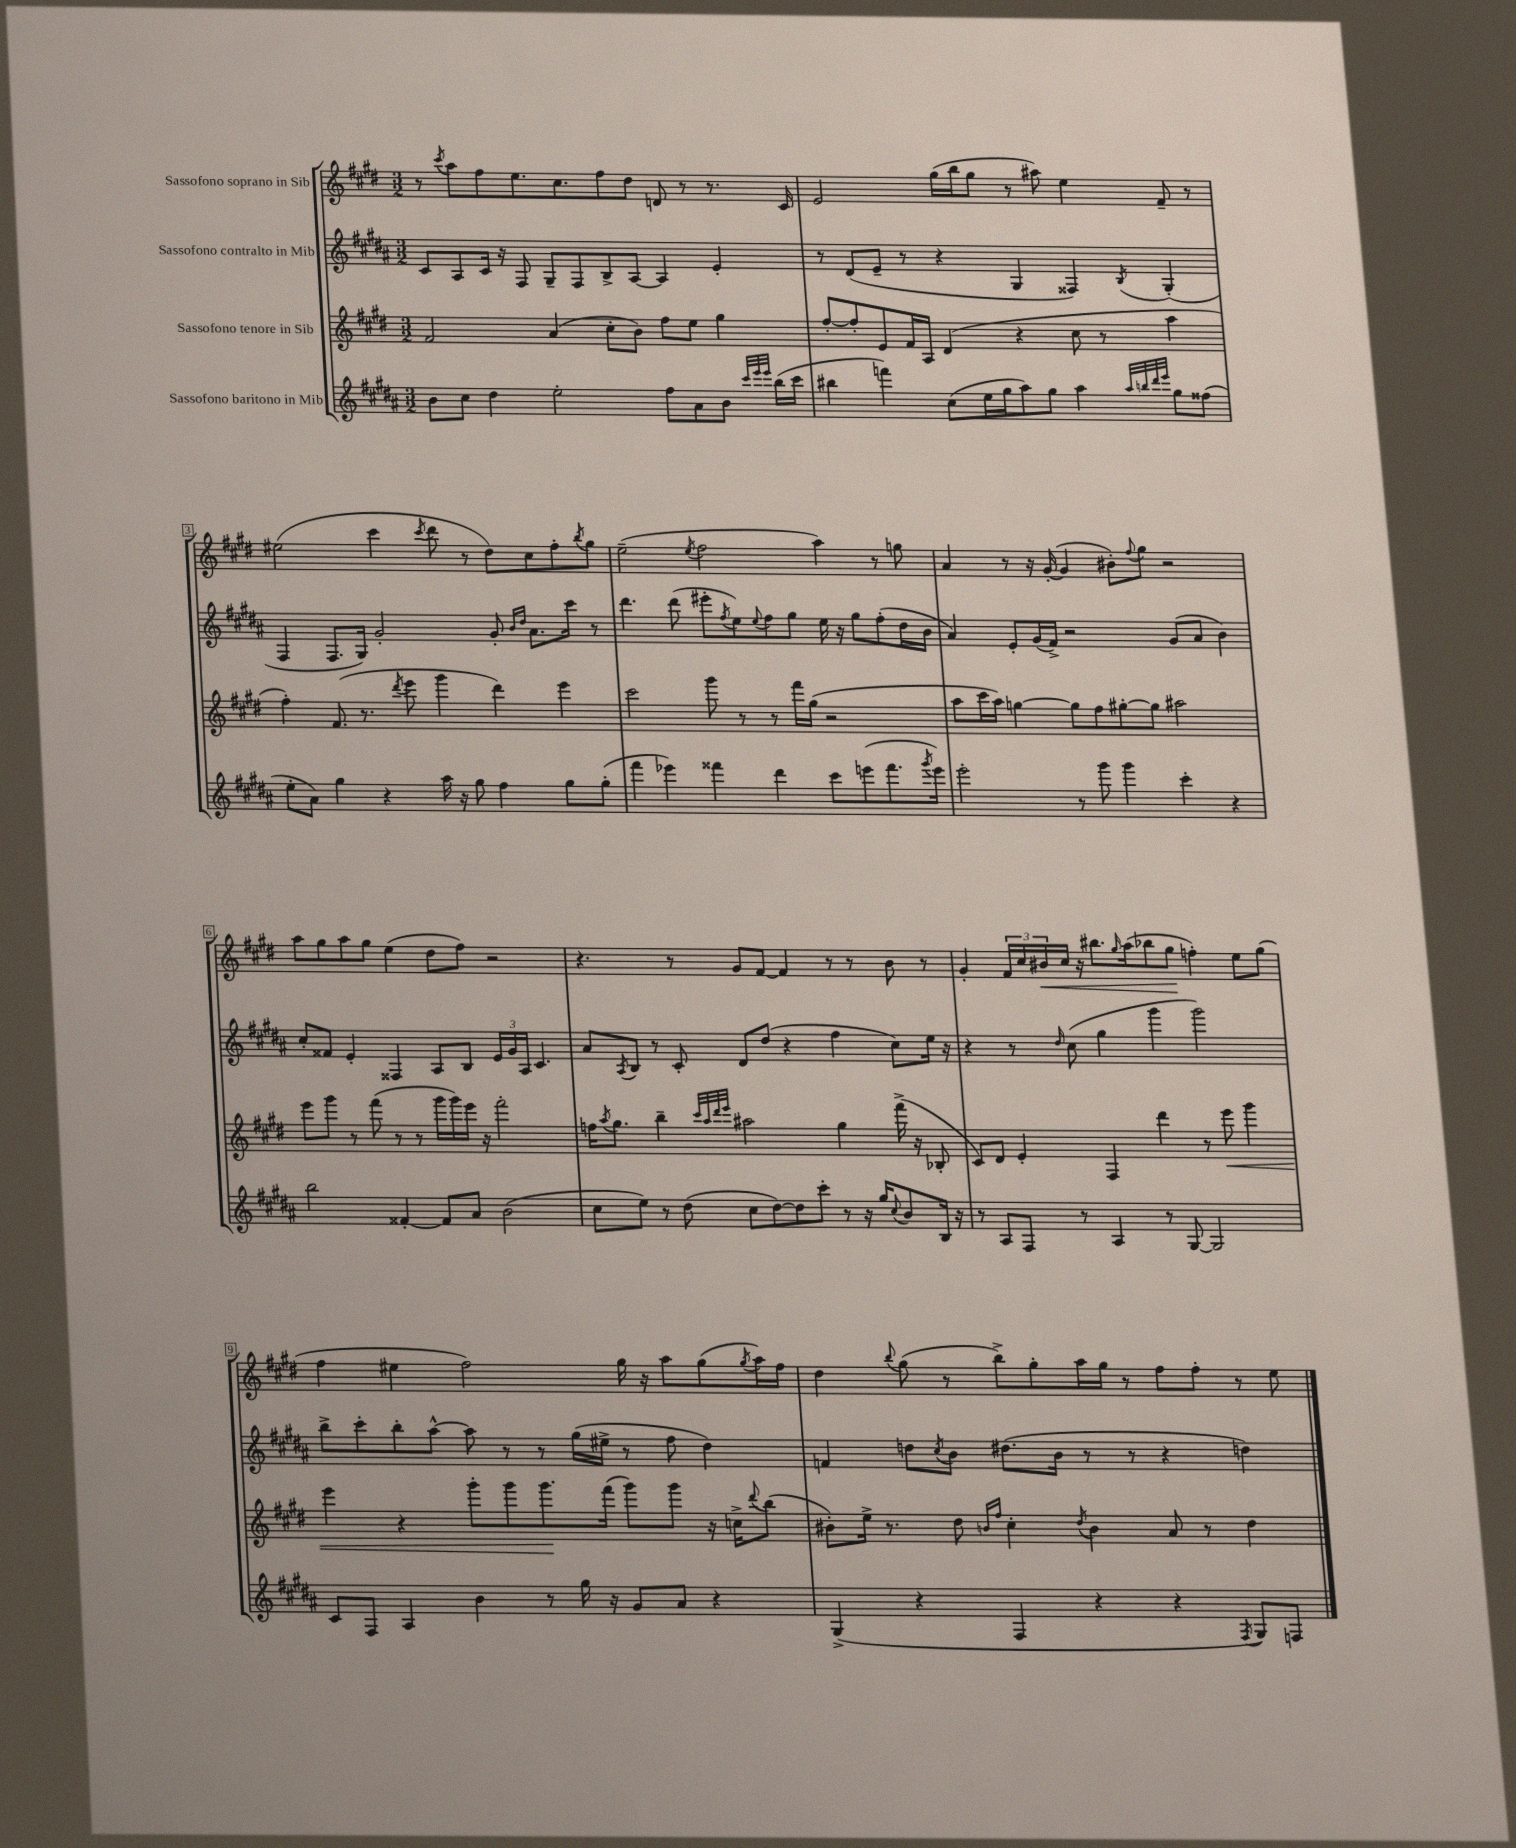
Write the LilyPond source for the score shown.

<<
\new StaffGroup <<
\new Staff = "s0" \with { instrumentName = "Sassofono soprano in Sib" } {
    \clef treble \key e \major \numericTimeSignature \time 3/2
    r8 \acciaccatura { cis'''8 } a''8 fis''8 e''8. cis''8. fis''8 dis''8 d'8 r8 r8. cis'16 |
    e'2 gis''16( b''16 gis''8 r8 ais''8) e''4 fis'8-- r8 |
    eis''2( cis'''4 \acciaccatura { cis'''8 } dis'''8 r8 dis''8) cis''8 fis''8-. \acciaccatura { b''8 } gis''8 |
    e''2--( \acciaccatura { e''8 } fis''2 a''4) r8 g''8 |
    a'4 r8 r16 gis'16~-.( gis'4 bis'8-.) \appoggiatura { fis''8 } gis''8 r2 |
    a''8 gis''8 a''8 gis''8 e''4( dis''8 fis''8) r2 |
    r4. r8 gis'8 fis'8~ fis'4 r8 r8 b'8 r8 |
    gis'4-. \tuplet 3/2 { fis'16 cis''16 bis'16\< } cis''16 r16 bis''8. \grace { gis''16 } a''16( bes''8 gis''8\! f''4-.) e''8 gis''8( |
    fis''4 eis''4 fis''2) gis''16 r16 a''8 gis''8( \acciaccatura { gis''8 } a''16) fis''16 |
    dis''4 \appoggiatura { b''8 } gis''8( r8 b''8->) gis''8-. a''16 gis''16 r8 fis''8 fis''8-. r8 e''8 \bar "|." |
}
\new Staff = "s1" \with { instrumentName = "Sassofono contralto in Mib" } {
    \clef treble \key b \major \numericTimeSignature \time 3/2
    cis'8 ais8 cis'16 r16 fis8 gis8-- fis8 b8-> ais8~ ais4 e'4-. |
    r8 dis'8( e'8-- r8 r4 gis4 fisis4) \acciaccatura { b8 } gis4-.( |
    fis4 fis8. gis16) gis'2-. gis'8-. \grace { b'16 dis''16 } ais'8. cis'''16 r8 |
    dis'''4. dis'''8( eis'''8-. \acciaccatura { fis''8 } e''8) \appoggiatura { e''8 } fis''8 gis''8 e''16 r16 gis''8 fis''8-.( dis''16 b'16 |
    ais'4) e'8-. gis'16( fis'16->) r2 gis'8( ais'8 b'4) |
    cis''8-. fisis'8 e'4-. fisis4 ais8 b8 \tuplet 3/2 { e'16 gis'16 ais16 } cis'4. |
    ais'8 \acciaccatura { ais8 } b8 r8 cis'8-. dis'8 dis''8( r4 fis''4 cis''8) e''16 r16 |
    r4 r8 \grace { dis''16 } cis''8( gis''4 gis'''4 gis'''2) |
    b''8-> cis'''8-. b''8-. ais''8~-^ ais''8 r8 r8 gis''16( eis''16-> r8 fis''8 dis''4) |
    f'4 d''8 \acciaccatura { cis''8 } b'8 dis''8.( b'16 r8 r8 r4 d''4) \bar "|." |
}
\new Staff = "s2" \with { instrumentName = "Sassofono tenore in Sib" } {
    \clef treble \key e \major \numericTimeSignature \time 3/2
    fis'2 a'4( cis''8-. b'8) fis''8 e''8 gis''4 |
    fis''8~-. fis''8-. e'8 fis'16 a16 dis'4( r4 cis''8 r8 a''4 |
    fis''4-.) fis'8.( r8. \acciaccatura { dis'''8 } e'''8 gis'''4 dis'''4) e'''4 |
    cis'''2 gis'''8 r8 r8 fis'''16 gis''16( r2 |
    a''8 cis'''16 a''16) g''4~ g''8 fis''8 gis''8~-. gis''8 ais''2 |
    e'''8 gis'''8 r8 fis'''8( r8 r8 gis'''16 gis'''16) e'''16 r16 fis'''2-. |
    f''16 \acciaccatura { a''8 } gis''8. b''4-- \grace { cis'''32 a''32 dis'''32 e'''32 } ais''2 gis''4 fis'''16->( r16 bes8-. |
    cis'8) dis'8 e'4-. fis4 dis'''4 r8 e'''8\< gis'''4 |
    e'''4 r4 gis'''8-. gis'''8 gis'''8.\! fis'''16( gis'''8) gis'''8 r16 c''16-> \appoggiatura { dis'''8 } b''8( |
    bis'8-.) e''16-> r8. dis''8 \grace { b'16 fis''16 } cis''4-. \acciaccatura { dis''8 } b'4 a'8 r8 dis''4 \bar "|." |
}
\new Staff = "s3" \with { instrumentName = "Sassofono baritono in Mib" } {
    \clef treble \key b \major \numericTimeSignature \time 3/2
    b'8 cis''8 dis''4 e''2-. fis''8 ais'8 b'8 \grace { cis'''32 e'''32 e'''32 } b''16( cis'''16 |
    bis''4 f'''4) cis''8( e''16 gis''16 ais''8) gis''8 ais''4 \grace { ais''32 b''32 dis'''32 e'''32 } gis''8 fisis''8( |
    e''8-. ais'8) gis''4 r4 ais''16 r16 gis''8 fis''4 gis''8 gis''8-.( |
    fis'''4 ees'''4) fisis'''4 dis'''4 cis'''8 e'''8( fisis'''8. \acciaccatura { gis'''8 } e'''16) |
    e'''2-. r8 gis'''8 gis'''4 cis'''4-. r4 |
    b''2 fisis'4~-. fisis'8 ais'8 b'2( |
    cis''8 e''8) r8 dis''8( cis''8 dis''8~) dis''8 cis'''8-. r8 r16 gis''16 \appoggiatura { cis''8 } b'8 b16 r16 |
    r8 ais8 fis8 r8 ais4 r8 gis8~ gis2 |
    cis'8 fis8 ais4 b'4 r8 gis''16 r16 gis'8 ais'8 r4 |
    gis4->( r4 fis4 r4 r4 \acciaccatura { fis8 } gis8) f8 \bar "|." |
}
>>
>>
\layout { \context { \Score \override BarNumber.stencil = #(make-stencil-boxer 0.1 0.3 ly:text-interface::print) } }
